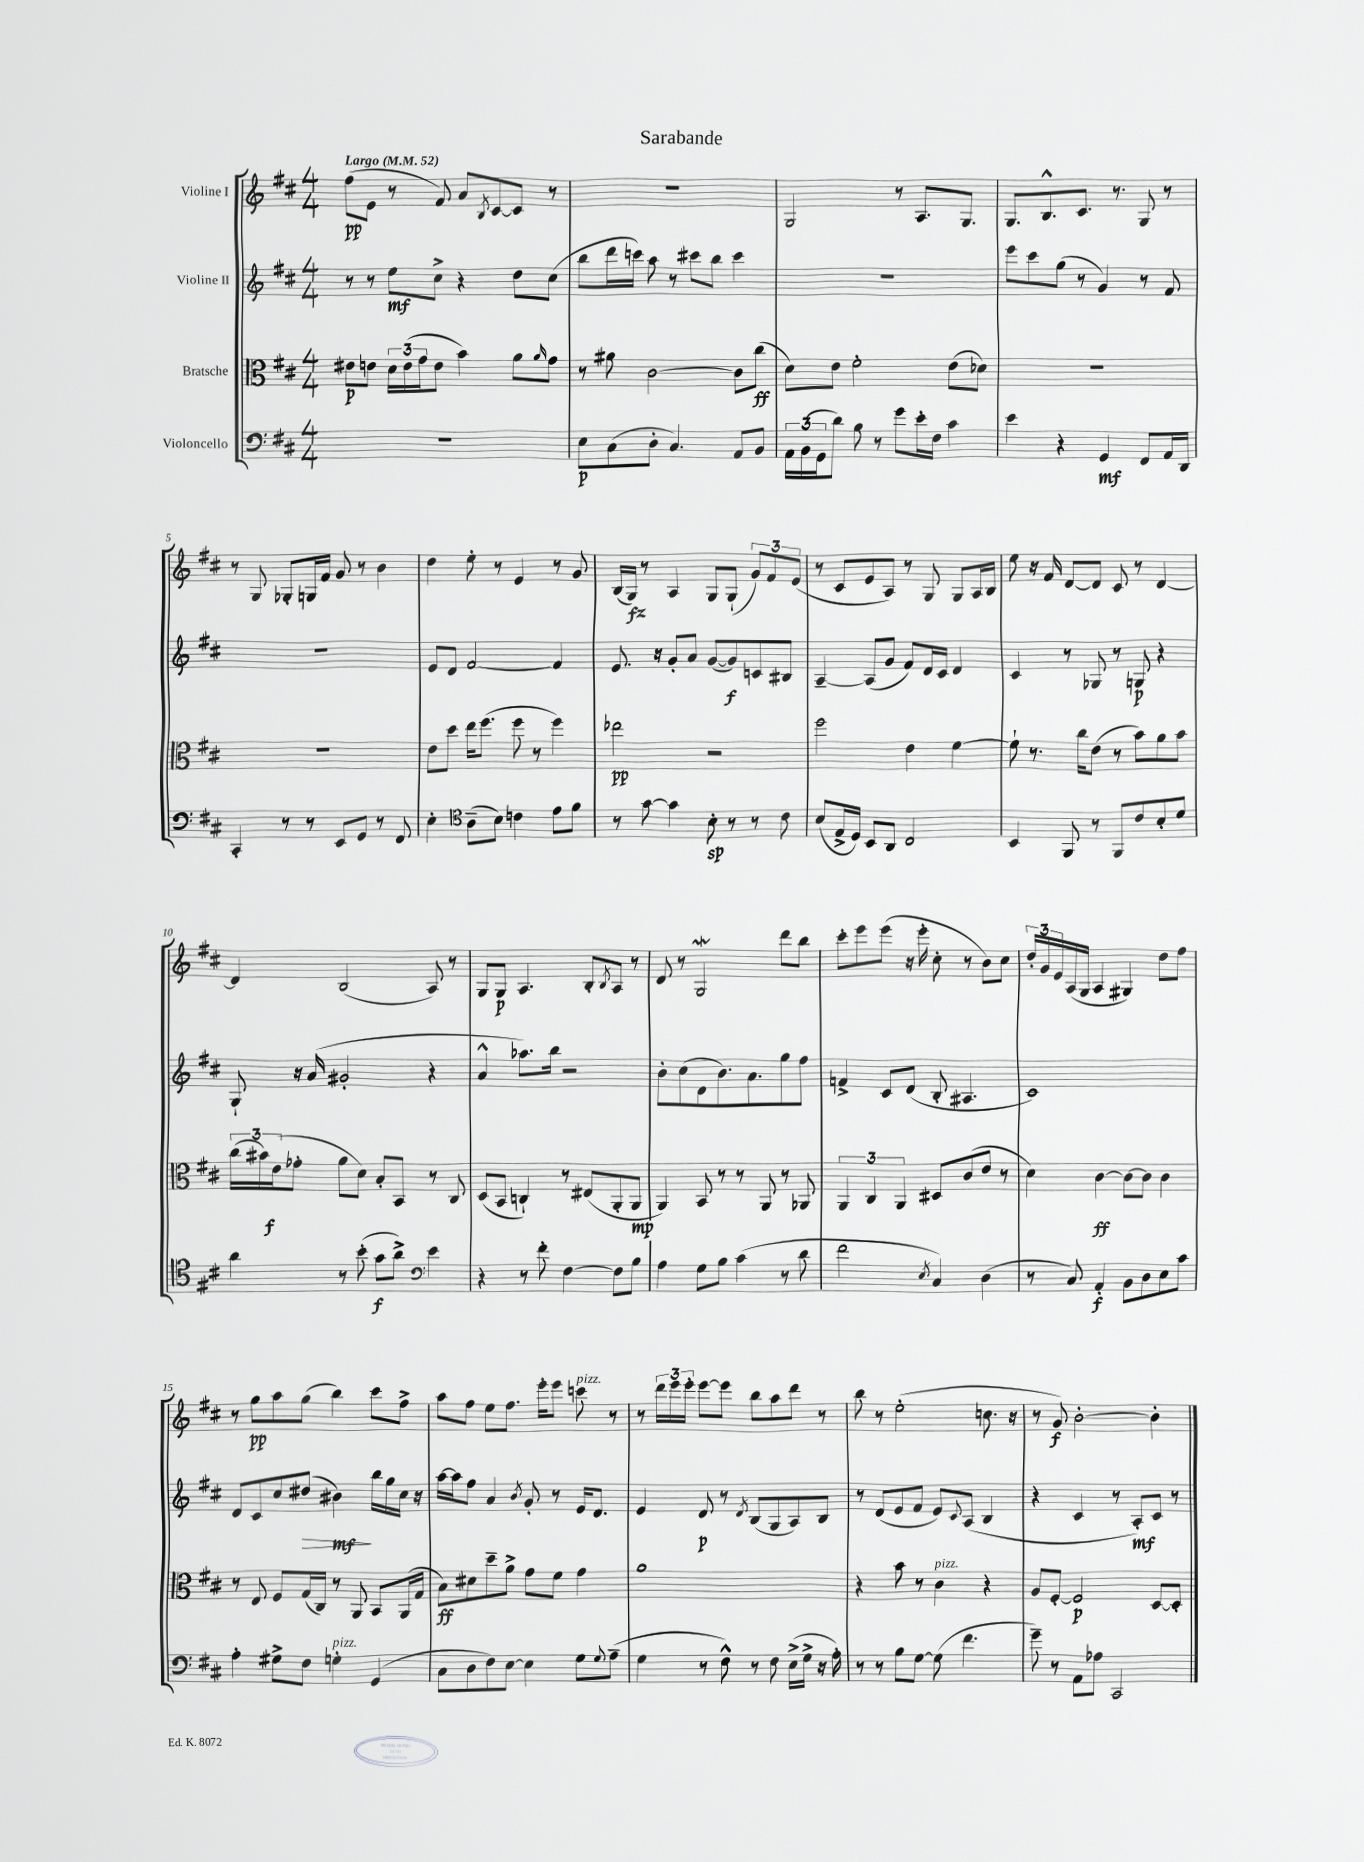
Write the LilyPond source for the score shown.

\header { title = "Sarabande" }
<<
\new StaffGroup <<
\new Staff = "s0" \with { instrumentName = "Violine I" } {
    \clef treble \key d \major \numericTimeSignature \time 4/4 \tempo "Largo" 4 = 52
    fis''8\pp( e'8 r8 fis'8) a'8 \acciaccatura { b8 } cis'8~ cis'8 r8 |
    R1 |
    g2 r8 a8. g8. |
    g8. b8.-^ cis'8. r8. g8 r8 |
    r8 g8 ges8-. g16 fis'16 g'8 r8 b'4 |
    d''4 e''8-. r8 e'4 r8 g'8 |
    b16( g16\fz) r8 a4 g8 g8-!( \tuplet 3/2 { g'8) fis'8 e'8( } |
    r8 cis'8 e'8 a8) r8 g8 g8 a16 b16 |
    e''8 r16 fis'16 d'8~ d'8 cis'8 r8 d'4~ |
    d'4 b2( a8) r8 |
    g8 g8\p a4. b8-. \acciaccatura { b8 } a8 r8 |
    d'8 r8 g2\mordent d'''8 b''8 |
    cis'''8-. e'''8 e'''8( r16 e'''16-. cis''8-. r8 b'8) cis''8 |
    \tuplet 3/2 { d''16-. g'16 e'16 } a16( g16 a4 gis4) d''8 fis''8 |
    r8 g''8\pp a''8 g''8( b''4) cis'''8 fis''8-> |
    a''8 fis''8 e''8 fis''8. e'''16-. e'''8 c'''8^\markup { \italic "pizz." } r8 |
    r8 \tuplet 3/2 { d'''16 e'''16 e'''16-. } e'''8~ e'''8 b''8 a''8 d'''8 r8 |
    b''8 r8 e''2-.( c''8. r16 |
    r8 g'8\f) b'2~-. b'4-. \bar "|." |
}
\new Staff = "s1" \with { instrumentName = "Violine II" } {
    \clef treble \key d \major \numericTimeSignature \time 4/4
    r8 r8 e''8\mf cis''8-> r4 d''8 cis''8( |
    b''8 d'''16 c'''16) a''8 r8 cis'''8 b''8 cis'''4 |
    R1 |
    e'''8 cis'''8 g''8( r8 g'4) r8 fis'8 |
    R1 |
    e'8 d'8 fis'2~ fis'4 |
    e'8. r16 g'8-. a'8 g'8~( g'8\f) c'8 bis8 |
    a4~-- a8( g'8 fis'8) d'16 cis'16 d'4 |
    cis'4 r8 ges8 r8 g8\p r4 |
    g8-! r16 a'16( gis'2-. r4 |
    a'4-^ aes''8.) b''16 r2 |
    b'8-. cis''8( d'8 b'8.) a'8. g''8 fis''8 |
    f'4-> cis'8 d'8( b8-. ais4. |
    cis'1) |
    d'8 cis'8 cis''8 dis''8\>( bis'4\mf\!) b''16 g''16 cis''16 r16 |
    a''16~ a''16 fis''8 a'4 \acciaccatura { b'8 } g'8-. r8 e'16 d'8. |
    e'4 d'8\p r8 \acciaccatura { d'8 } b8( g8 a8) b8 |
    r8 d'8( e'8 fis'8 e'8) \appoggiatura { cis'8 } a8( b4 |
    r4 cis'4 r8 a8-.\mf) cis'8 r8 \bar "|." |
}
\new Staff = "s2" \with { instrumentName = "Bratsche" } {
    \clef alto \key d \major \numericTimeSignature \time 4/4
    eis'8\p e'8 \tuplet 3/2 { d'16 e'16( g'16 } e'8 b'4) a'8 \grace { a'16 } g'8 |
    r8 ais'8 cis'2~ cis'8 cis''8\ff( |
    d'8) e'8 fis'2-. e'8( des'8) |
    R1 |
    R1 |
    e'8 d''8 e''16 fis''8.( fis''8 r8 fis''4) |
    ees''2\pp r2 |
    fis''2 e'4 fis'4~ |
    fis'8-! r8. cis''16 e'8( r8 b'8) a'8 b'8 |
    \tuplet 3/2 { cis''16( bis'16) e'16\f( } ges'8-. a'8 d'8) b8-. b,8 r8 cis8 |
    d8( b,8 c4-!) r8 eis8( a,8-. a,8\mp |
    a,4) b,8 r8 r8 a,8 r8 aes,8 |
    \tuplet 3/2 { a,4 cis4 a,4 } dis8 cis'8( e'8 r8 |
    d'4) cis'4~\ff cis'8~ cis'8 cis'4 |
    r8 e8 fis8 g16( cis16) r8 a,8 b,8 a,16( g16 |
    b8\ff) dis'8 d''8-- a'8-> g'8 fis'8 g'4 |
    a'1 |
    r4 b'8 r8 cis'4^\markup { \italic "pizz." } r4 |
    a8 fis8~-. fis2\p d8~ d8-. \bar "|." |
}
\new Staff = "s3" \with { instrumentName = "Violoncello" } {
    \clef bass \key d \major \numericTimeSignature \time 4/4
    R1 |
    e8\p cis8( d8-. cis4.) a,8 b,8 |
    \tuplet 3/2 { a,16 b,16( g,16 } d'8) b8 r8 g'8 e'16-. fis16 cis'4 |
    e'4 r4 g,4\mf fis,8 a,16 d,16 |
    cis,4-. r8 r8 e,8 g,8 r8 fis,8 |
    e4-. \clef tenor a8--( b8) c'4 e'8 fis'8 |
    r8 g'8~ g'4 b8-.\sp r8 r8 cis'8 |
    b8( e16-> d16) b,8 a,8 cis2 |
    b,4 fis,8 r8 fis,8 cis'8 b8-. d'8 |
    a'4 r8 b'8-.( g'8\f a'8->) \clef bass e'4 |
    r4 r8 fis'8-. fis4~ fis8 b8 |
    a4 g8 b8 cis'4( r8 d'8 |
    fis'2 \acciaccatura { e8 } cis4) d4( |
    r8 cis8) a,4-.\f b,8 d8 e8 cis'8 |
    a4-. gis8-> fis8 g4-.^\markup { \italic "pizz." } g,4( |
    cis8 d8 fis8) e8~ e4 g8 \appoggiatura { g8 } a8--( |
    g4 r8 fis8-^) r8 fis8 e16->( g16-> r16 a16-.) |
    r8 r8 b8 g8~ g8( fis'4. |
    g'8--) r8 a,8 aes8 cis,2 \bar "|." |
}
>>
>>
